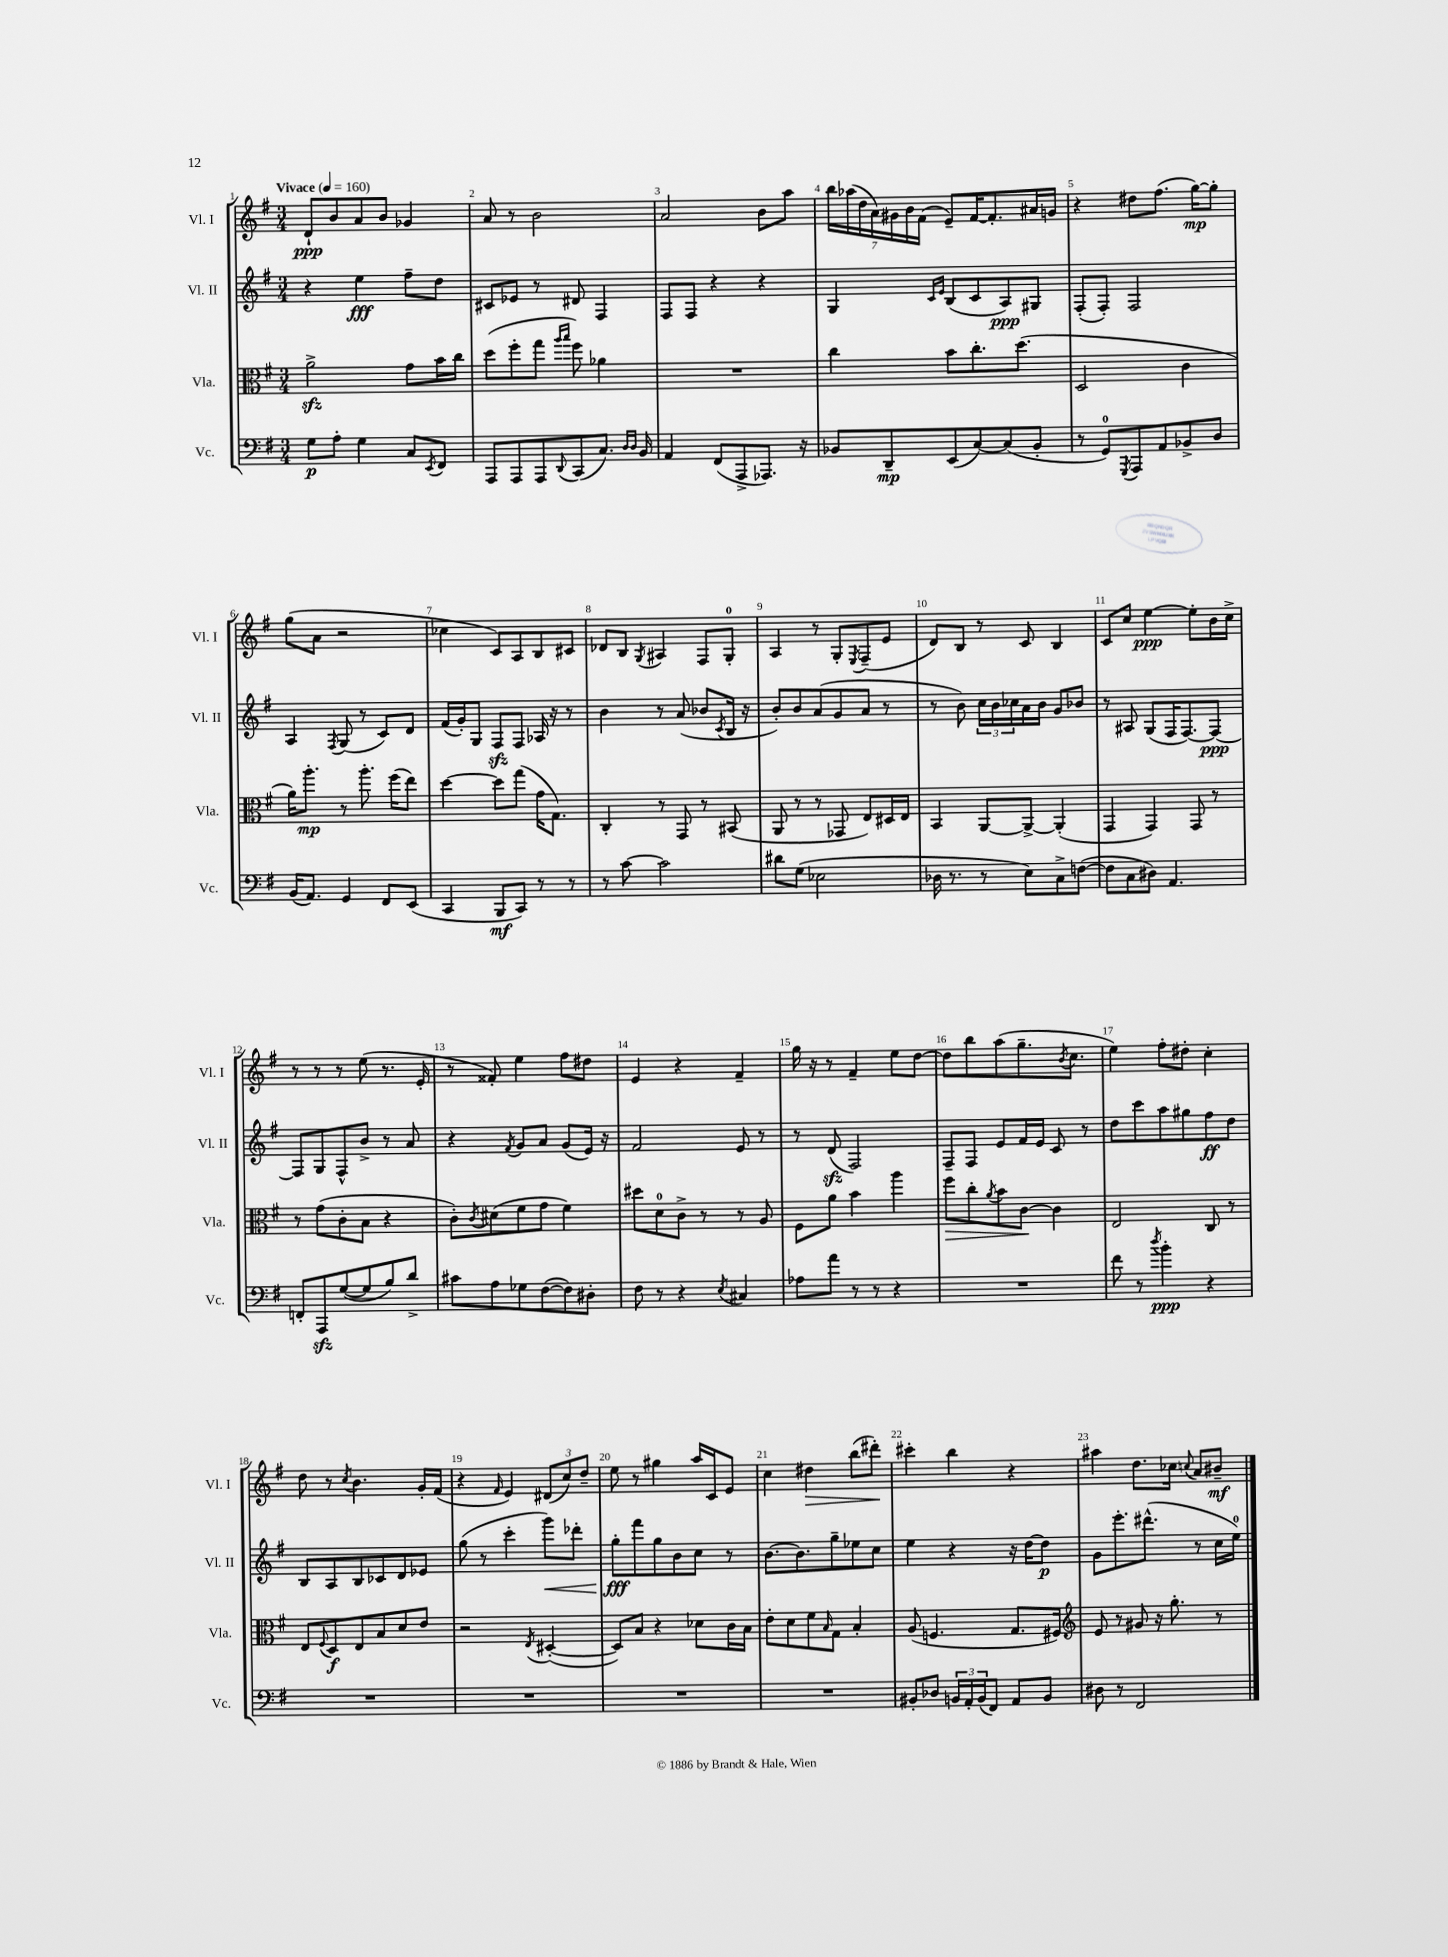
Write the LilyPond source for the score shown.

<<
\new StaffGroup <<
\new Staff = "s0" \with { instrumentName = "Vl. I" shortInstrumentName = "Vl. I" } {
    \clef treble \key g \major \numericTimeSignature \time 3/4 \tempo "Vivace" 4 = 160
    d'8-!\ppp b'8 a'8 b'8 ges'4 |
    a'8 r8 b'2 |
    a'2 b'8 a''8 |
    \tuplet 7/4 { b''16 aes''16( d''16 a'16) gis'16 b'16 fis'16( } e'8--) fis'16~ fis'8.-. ais'16 g'16 |
    r4 dis''8 fis''8.( g''16~\mp) g''8-. |
    g''8( a'8 r2 |
    ces''4 c'8) a8 b8 cis'8 |
    des'8 b8 \acciaccatura { g8 } ais4 fis8 g8-0-. |
    a4 r8 g8-. \acciaccatura { e8 } fis8--( e'8 |
    d'8) b8 r8 c'8 b4 |
    c'8 c''8 e''4~\ppp e''8-. b'16 c''16-> |
    r8 r8 r8 e''8( r8. e'16-. |
    r8 fisis'8-.) e''4 fis''8 dis''8 |
    e'4 r4 fis'4-- |
    g''16 r16 r8 fis'4-- e''8 d''8~ |
    d''8 b''8 a''8( g''8.-- \acciaccatura { b'8 } c''8. |
    e''4) fis''8-. dis''8-. c''4-. |
    d''8 r8 \acciaccatura { c''8 } b'4. g'16-. fis'16( |
    r4 \grace { fis'16 } e'4) \tuplet 3/2 { dis'8( c''8) d''8-- } |
    e''8 r8 gis''4 a''16 c'16 e'8 |
    c''4 dis''4\> b''8( dis'''8-.\!) |
    cis'''4-. b''4 r4 |
    ais''4 d''8. ces''16 \appoggiatura { c''8 } a'8 bis'8--\mf \bar "|." |
}
\new Staff = "s1" \with { instrumentName = "Vl. II" shortInstrumentName = "Vl. II" } {
    \clef treble \key g \major \numericTimeSignature \time 3/4
    r4 e''4\fff fis''8-- d''8 |
    cis'8 ees'8 r8 dis'8 fis4 |
    fis8 fis8 r4 r4 |
    g4 \grace { c'16 e'16 } b8( c'8 a8\ppp) gis8 |
    fis8-.( fis8-.) fis2 |
    a4 \acciaccatura { fis8 } g8( r8 c'8) d'8 |
    fis'16( g'16-.) g8 fis8\sfz fis8 aes16 r16 r8 |
    b'4 r8 a'8( bes'8 \acciaccatura { c'8 } b16 r16 |
    b'8-.) b'8 a'8( g'8 a'8 r8 |
    r8 b'8) \tuplet 3/2 { c''16 b'16 ces''16 } a'16 b'16 g'8 bes'8 |
    r8 ais8 g8( fis16 fis8.~) fis8~\ppp |
    fis8 g8 fis8-^ b'8-> r8 a'8 |
    r4 \acciaccatura { fis'8 } g'8 a'8 g'8( e'16) r16 |
    fis'2 e'8 r8 |
    r8 d'8\sfz( fis2) |
    fis8-- fis8 e'8 fis'16 e'16 c'8 r8 |
    d''8 c'''8 a''8 gis''8 fis''8\ff d''8 |
    b8 a8 b8 ces'8 d'8 ees'8 |
    g''8( r8 c'''4-. g'''8\<) des'''8-. |
    g''8-.\fff\! fis'''8 g''8 b'8 c''8 r8 |
    b'8.~ b'8. g''8-- ees''8 c''8 |
    e''4 r4 r16 d''16~ d''8\p |
    g'8 e'''8.-. dis'''8.-^( r8 c''16 e''16-0) \bar "|." |
}
\new Staff = "s2" \with { instrumentName = "Vla." shortInstrumentName = "Vla." } {
    \clef alto \key g \major \numericTimeSignature \time 3/4
    a'2->\sfz g'8 b'16 c''16 |
    d''8( fis''8-. g''8 \grace { a''16 b''16 } fis''8) aes'4 |
    R2. |
    c''4 b'8 c''8.-. d''8.( |
    d2 c'4 |
    a'16) a''8.-.\mp r8 a''8.-. fis''16( e''8) |
    d''4~ d''8 g''8( g'16 g8.) |
    c4-. r8 g,8 r8 bis,8( |
    a,8 r8 r8 ges,8 e8) dis16 e16 |
    b,4 a,8~ a,8~-> a,4-.( |
    g,4 g,4) g,8 r8 |
    r8 g'8( c'8-. b8 r4 |
    c'8-.) \acciaccatura { c'8 } dis'8( fis'8 g'8 fis'4) |
    dis''8 d'8-0 c'8-> r8 r8 a8 |
    fis8 a'8 b'4 a''4 |
    fis''8\> c''8-. \acciaccatura { a'8 } b'8 c'8~\! c'4 |
    e2 c8 r8 |
    e8 \appoggiatura { fis8 } d8\f e8 b8 d'8 e'8 |
    r2 \acciaccatura { e8 } dis4~-.( |
    dis8) b8 r4 des'8 c'16 b16 |
    e'8-. d'8 fis'8 \grace { b16 } g8 b4-. |
    a8( f4. g8. fis16) |
    \clef treble e'8 r8 gis'8 r16 g''8.-. r8 \bar "|." |
}
\new Staff = "s3" \with { instrumentName = "Vc." shortInstrumentName = "Vc." } {
    \clef bass \key g \major \numericTimeSignature \time 3/4
    g8\p a8-. g4 c8 \acciaccatura { e,8 } fis,8 |
    a,,8 a,,8 a,,8 \appoggiatura { d,8 } c,8( c8.) \grace { d16 d16 } b,16 |
    a,4 fis,8( a,,8-> aes,,8.) r16 |
    bes,8 d,8--\mp e,8( c8~) c8( bes,8-. |
    r8 g,8-0) \acciaccatura { g,,8 } a,,8 a,8 bes,8-> d8 |
    b,16( a,8.) g,4 fis,8 e,8( |
    c,4 b,,8\mf c,8) r8 r8 |
    r8 c'8~ c'2 |
    dis'8 g8( ees2 |
    des16 r8. r8 e8) c8-> f8~( |
    f8 c8 dis8) a,4. |
    f,8-. a,,8\sfz g8~( g8 b8) d'8-> |
    cis'8 a8 ges8 fis8~( fis8) dis8-. |
    fis8 r8 r4 \acciaccatura { e8 } cis4 |
    aes8 a'8 r8 r8 r4 |
    R2. |
    fis'8 r8 \acciaccatura { d''8 } b'4-.\ppp r4 |
    R2. |
    R2. |
    R2. |
    R2. |
    bis,8-. des8 \tuplet 3/2 { b,16 a,16-. b,16( } fis,8) a,8 b,8 |
    dis8 r8 fis,2 \bar "|." |
}
>>
>>
\layout { \context { \Score \override BarNumber.break-visibility = ##(#f #t #t) barNumberVisibility = #all-bar-numbers-visible } }
